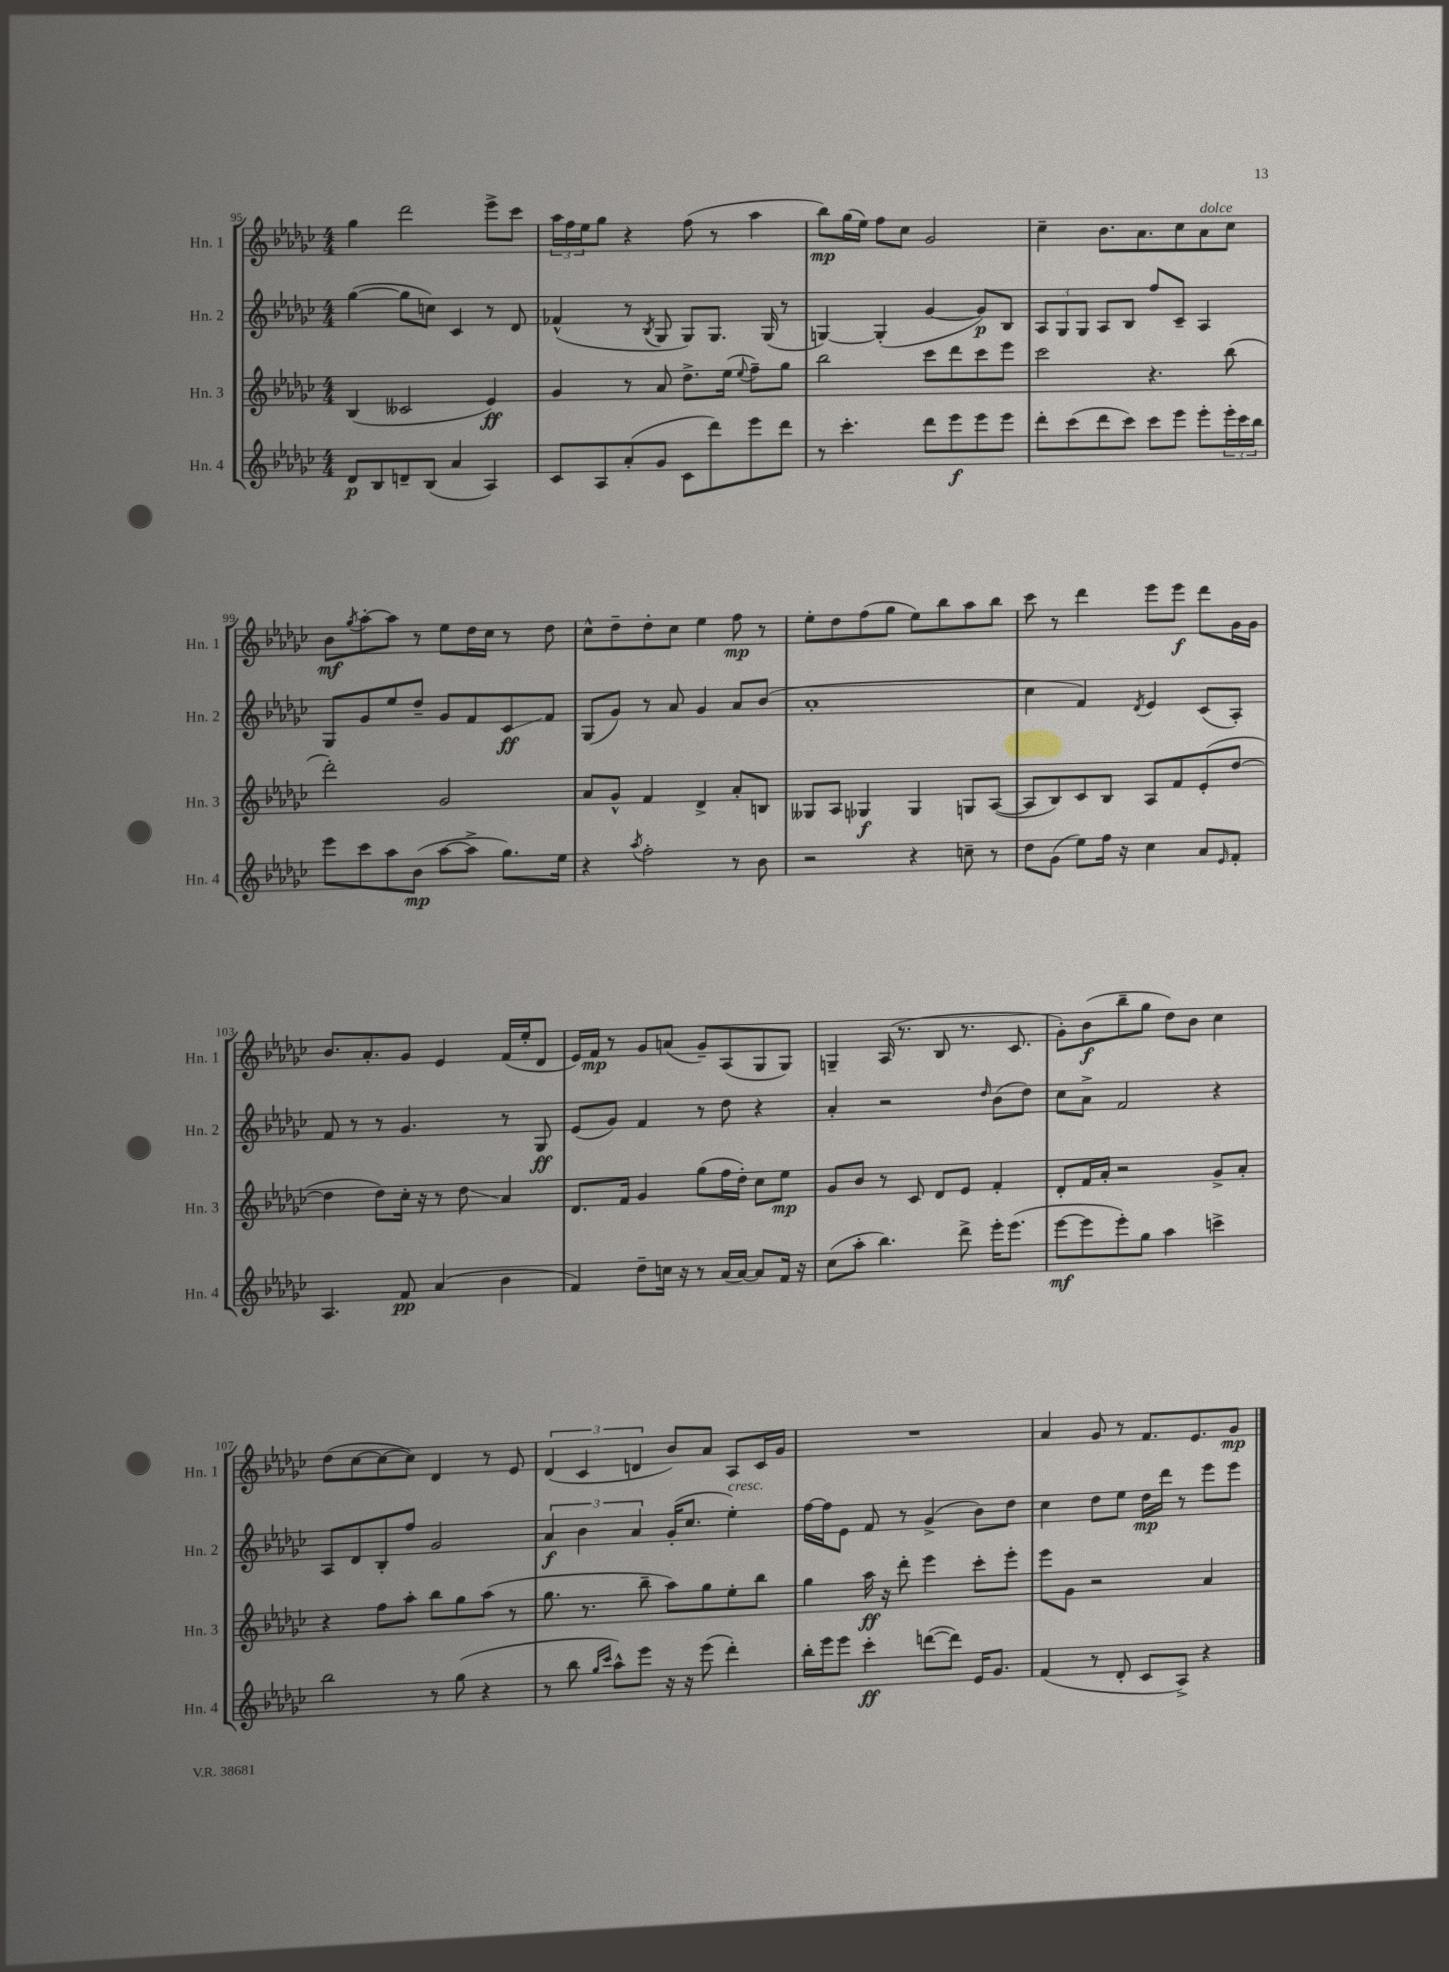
<<
\new StaffGroup <<
\new Staff = "s0" \with { instrumentName = "Hn. 1" shortInstrumentName = "Hn. 1" } {
    \clef treble \key ges \major \numericTimeSignature \time 4/4
    ges''4 des'''2 ees'''8-> ces'''8 |
    \tuplet 3/2 { aes''16 f''16 ees''16 } ges''8 r4 f''8( r8 aes''4 |
    bes''8\mp) ges''16( ees''16) f''8 ces''8 ges'2 |
    ces''4-- bes'8. aes'8. ces''8 aes'8^\markup { \italic "dolce" } ces''8 |
    bes'8\mf \acciaccatura { ges''8 } aes''8~-. aes''8 r8 ees''8 des''16 ces''16 r8 des''8 |
    ces''8-^ des''8-- des''8-. ces''8 ees''4 f''8\mp r8 |
    ees''8-. des''8 f''8( ges''8 ees''8) bes''8 aes''8 bes''8 |
    ces'''8 r8 des'''4 ees'''8 ees'''8\f des'''8 ges'16 ges'16 |
    bes'8. aes'8.-. ges'8 ees'4 f'16( ees''16-. des'8 |
    ees'16) f'16\mp r8 ges'8 a'8( ges'8--) aes8( ges8 ges8) |
    g4-- aes16( r8. bes8 r8. ces'8. |
    ges'8-.) bes'8\f( bes''8-- ges''8 des''8) bes'8 ces''4 |
    des''8( ces''8~ ces''8~ ces''8) des'4 r8 ees'8 |
    \tuplet 3/2 { des'4( ces'4 d'4 } bes'8) aes'8 aes8 ces'16 ges'16 |
    R1 |
    aes'4 ges'8 r8 f'8. ees'8. ges'8\mp \bar "|." |
}
\new Staff = "s1" \with { instrumentName = "Hn. 2" shortInstrumentName = "Hn. 2" } {
    \clef treble \key ges \major \numericTimeSignature \time 4/4
    ges''4~( ges''8 c''8) ces'4 r8 des'8 |
    fes'4-^( r8 \acciaccatura { bes8 } ges8 ges8) ges8. ges16( r8 |
    g4~) g4-.( ges'4~ ges'8\p) bes8 |
    \tuplet 3/2 { aes8 ges8 ges8 } aes8 bes8 f''8 ces'8-- aes4 |
    ges8 ges'8 ees''8 des''8-- ges'8 f'8 ces'8\glissando\ff f'8 |
    ges8( ges'8) r8 aes'8 ges'4 aes'8 bes'8( |
    aes'1-. |
    ces''4 f'4) \acciaccatura { des'8 } ees'4 ces'8( aes8-.) |
    f'8 r8 r8 ges'4. r8 ges8\ff |
    ees'8( ges'8) f'4 r8 des''8 r4 |
    aes'4-. r2 \grace { des''16 } bes'8( des''8) |
    ces''8 aes'8-> f'2 r4 |
    aes8 des'8 bes8-. f''8 ges'2 |
    \tuplet 3/2 { aes'4\f bes'4 aes'4 } ges'16-.( ces''8. ees''4-.^\markup { \italic "cresc." }) |
    f''16~ f''16 ees'8 f'8 r8 ges'4->( bes'8) des''8 |
    ces''4 des''8 ees''8 des''16\mp des'''16 r8 ees'''8 ees'''8 \bar "|." |
}
\new Staff = "s2" \with { instrumentName = "Hn. 3" shortInstrumentName = "Hn. 3" } {
    \clef treble \key ges \major \numericTimeSignature \time 4/4
    bes4( ceses'2 ees'4\ff) |
    ges'4 r8 aes'8 des''8.-> ees''16( \appoggiatura { ees''8 } f''8--) ges''8 |
    bes''2 ces'''8 des'''8 ces'''8 ees'''8 |
    ces'''2 r4. bes''8( |
    des'''2-.) ges'2 |
    aes'8 ges'8-^ f'4 des'4-> aes'8-. b8 |
    geses8 aes8 ges4\f ges4 g8 aes8~( |
    aes8 bes8) ces'8 bes8 aes8 f'8 ees'8-.( des''8~ |
    des''4 des''8) ces''16-. r16 r8 des''8\glissando aes'4 |
    des'8. f'16 ges'4 ges''8( f''16 des''16-.) ces''8 ees''8\mp |
    ges'8 bes'8 r8 ces'8 des'8 ees'8 f'4-. |
    des'8-. f'16 aes'16-. r2 ges'8-> aes'8-. |
    r4 f''8 aes''8-. bes''8 ges''8 aes''8( r8 |
    ges''8. r8. bes''8-- aes''8) ges''8 ees''8-. bes''8 |
    ges''4 aes''16\ff r16 des'''8-. ees'''4 ces'''8-. ees'''8-. |
    ees'''8 ges'8 r2 aes'4 \bar "|." |
}
\new Staff = "s3" \with { instrumentName = "Hn. 4" shortInstrumentName = "Hn. 4" } {
    \clef treble \key ges \major \numericTimeSignature \time 4/4
    des'8\p bes8 d'8-- bes8( aes'4 aes4) |
    ces'8 aes8 aes'8-.( ges'8 ces'8 des'''8) ees'''8 des'''8 |
    r8 ces'''4.-. des'''8 ees'''8\f ees'''8 ees'''8 |
    des'''8-. ces'''8( des'''8 ces'''8) ces'''8 ees'''8 ees'''8-. \tuplet 3/2 { ees'''16-. ces'''16 bes''16 } |
    ees'''8 ces'''8 aes''8 bes'8\mp( aes''8~ aes''8-> ges''8.) ees''16 |
    r4 \acciaccatura { aes''8 } f''2-. r8 bes'8 |
    r2 r4 c''8-- r8 |
    des''8 ges'8( ees''8) f''16 r16 ces''4 aes'8 \grace { ees'16 } f'8-. |
    aes4. f'8\pp aes'4( bes'4 |
    f'4) des''8-- c''16 r16 r8 aes'16( aes'16~) aes'8 f'16 r16 |
    ces''8( aes''8-. bes''4.) des'''8-> ees'''16-. ees'''8.( |
    ees'''8~\mf ees'''8 ees'''8-.) ges''8 aes''4 c'''4-> |
    bes''2 r8 ges''8( r4 |
    r8 bes''8 \grace { ges''16 ces'''16 } aes''8-^) ees'''8 r16 r16 ees'''8( des'''4-.) |
    bes''16-. ees'''16 ees'''8 ces'''4-.\ff d'''8~( d'''8) ees'16 ges'8. |
    f'4( r8 des'8-. ces'8 aes8->) r4 \bar "|." |
}
>>
>>
\layout { \context { \Score currentBarNumber = #95 } }
